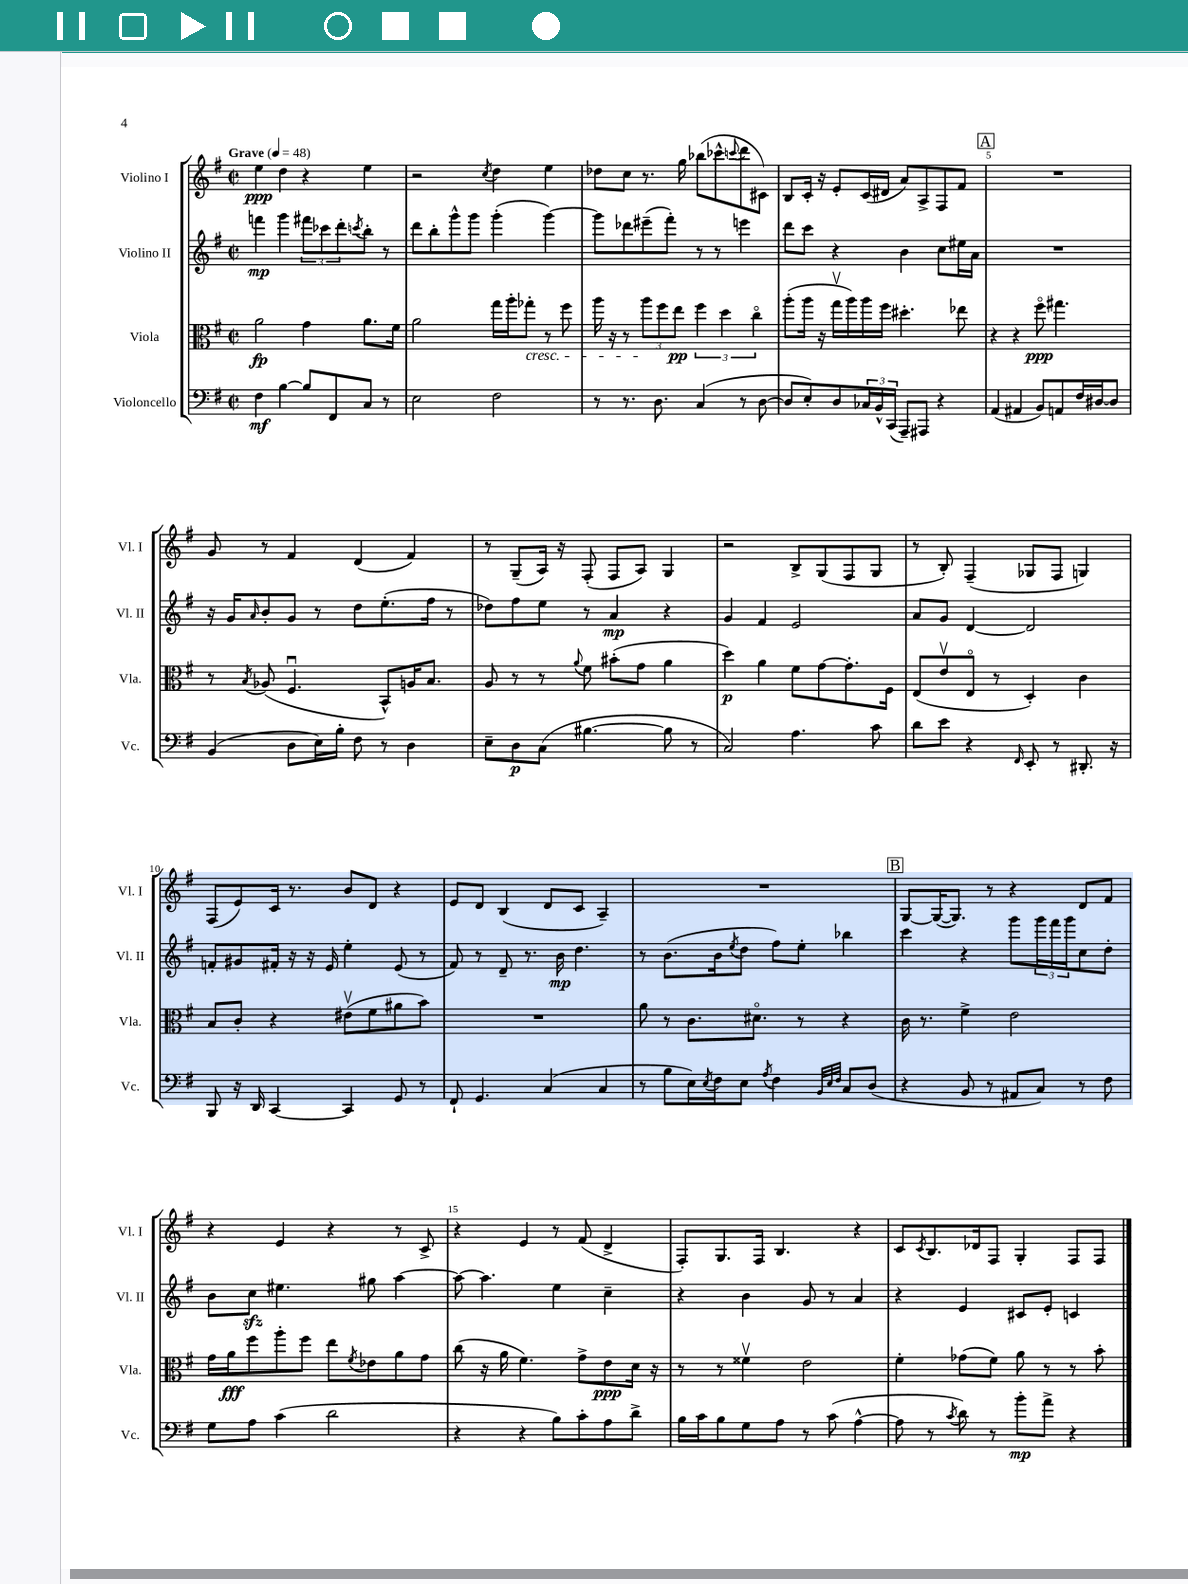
<<
\new StaffGroup <<
\new Staff = "s0" \with { instrumentName = "Violino I" shortInstrumentName = "Vl. I" } {
    \clef treble \key g \major \defaultTimeSignature \time 2/2 \tempo "Grave" 4 = 48
    e''4\ppp d''4 r4 e''4 |
    r2 \acciaccatura { c''8 } d''4 e''4 |
    des''8 c''8 r8. g''16 bes''8( ces'''8-^ \appoggiatura { c'''8 } d'''8 cis'8) |
    b8 c'16-. r16 e'8-. c'16( dis'16 a'8) a8-> fis8 fis'8 |
    \mark \markup { \box "A" } R1 |
    g'8 r8 fis'4 d'4( fis'4) |
    r8 g8--( a16) r16 fis8-.( fis8 a8) g4 |
    r2 b8-> g8( fis8 g8 |
    r8 b8-.) fis4--( ges8 fis8 g4) |
    fis8( e'8) c'16 r8. b'8 d'8 r4 |
    e'8 d'8 b4( d'8 c'8 a4--) |
    R1 |
    \mark \markup { \box "B" } g8~ g16~( g8.) r8 r4 d'8 fis'8 |
    r4 e'4 r4 r8 c'8-> |
    r4 e'4 r8 fis'8( d'4-> |
    fis8-.) g8. fis16 b4. r4 |
    c'8 \acciaccatura { c'8 } b8. des'16 fis8 g4-. fis8 fis8 \bar "|." |
}
\new Staff = "s1" \with { instrumentName = "Violino II" shortInstrumentName = "Vl. II" } {
    \clef treble \key g \major \defaultTimeSignature \time 2/2
    f'''4\mp g'''4 \tuplet 3/2 { fis'''8 ces'''8 d'''8-. } \acciaccatura { c'''8 } b''8-. r8 |
    d'''8 b''8-. g'''8-^ g'''8 g'''4-.( g'''4~) |
    g'''8 des'''8 eis'''8--( fis'''8-.) r8 r8 e'''4 |
    d'''8 c'''8 r4 b'4 c''8 eis''16 a'16 |
    \mark \markup { \box "A" } R1 |
    r16 g'16 \grace { a'16 } b'8-. g'8 r8 d''8 e''8.-.( fis''16 r8 |
    des''8) fis''8 e''8 r8 a'4\mp r4 |
    g'4 fis'4 e'2 |
    a'8 g'8 d'4~ d'2 |
    f'8-. gis'8 fis'16-. r16 r16 e'16 e''4-. e'8( r8 |
    fis'8) r8 d'8-- r8. b'16\mp d''4. |
    r8 b'8.( b'16 \acciaccatura { e''8 } d''8 fis''8) e''8-. bes''4 |
    \mark \markup { \box "B" } c'''4 r4 g'''8 \tuplet 3/2 { g'''16 fis'''16 g'''16 } c''8 d''8-. |
    b'8 c''8\sfz eis''4. gis''8 a''4~ |
    a''8~ a''4. e''4 c''4-- |
    r4 b'4 g'8 r8 a'4 |
    r4 e'4 cis'8 e'8-. c'4 \bar "|." |
}
\new Staff = "s2" \with { instrumentName = "Viola" shortInstrumentName = "Vla." } {
    \clef alto \key g \major \defaultTimeSignature \time 2/2
    a'2\fp g'4 a'8. fis'16 |
    a'2 g''16 a''16-. ges''8-.\cresc r8 fis''8 |
    a''16 r16 r8 \tuplet 3/2 { a''8\! fis''8 e''8\pp } \tuplet 3/2 { fis''4 d''4 c''4\flageolet } |
    a''8-.( a''16 r16 g''16\upbow a''16) a''16 fis''16 dis''4.-. ees''8 |
    \mark \markup { \box "A" } r4 r4 fis''8\flageolet\ppp gis''4. |
    r8 \acciaccatura { b8 } aes8( fis4.\downbow b,8-^) a16 b8. |
    a8 r8 r8 \appoggiatura { a'8 } fis'8 bis'8-.( g'8 a'4 |
    d''4\p) a'4 fis'8 g'8~ g'8.-. fis16 |
    e8( e'8\upbow e8\flageolet r8 d4-.) c'4 |
    b8 c'8-. r4 eis'8\upbow( fis'8 ais'8 b'8) |
    R1 |
    a'8 r8 c'8. dis'8.\flageolet r8 r4 |
    \mark \markup { \box "B" } c'16 r8. fis'4-> e'2 |
    g'16 a'16\fff fis''8 a''8-. fis''8 e''8 \acciaccatura { fis'8 } ees'8 a'8 g'8 |
    c''8( r16 a'16 fis'4.) g'8-> e'8\ppp d'16 r16 |
    r8 r8 fisis'4\upbow e'2 |
    fis'4-. ges'8( fis'8) a'8 r8 r8 b'8-. \bar "|." |
}
\new Staff = "s3" \with { instrumentName = "Violoncello" shortInstrumentName = "Vc." } {
    \clef bass \key g \major \defaultTimeSignature \time 2/2
    fis4\mf b4~ b8 fis,8 c8 r8 |
    e2 fis2 |
    r8 r8. d8. c4( r8 d8~ |
    d8 e8-.) d8 \tuplet 3/2 { ces16 b,16-^ c,16( } a,,8--) ais,,8 r4 |
    \mark \markup { \box "A" } a,4( ais,4 b,8) a,8 fis16 dis16~ dis8 |
    b,4( d8 e16) b16-. fis8 r8 d4 |
    e8-- d8\p c8( bis4.~ bis8 r8 |
    c2) a4. c'8 |
    d'8 e'8 r4 \grace { fis,16 } e,8-. r8 dis,8.-. r16 |
    b,,8 r16 d,16 c,4~ c,4 g,8 r8 |
    fis,8-! g,4. c4( c4 |
    r8 b8 e16) \acciaccatura { e8 } fis16 e8 \acciaccatura { a8 } fis4 \grace { b,32 e32 fis32 } c8 d8( |
    \mark \markup { \box "B" } r4 b,8 r8 ais,8 c8) r8 fis8 |
    g8 a8 c'4( d'2 |
    r4 r4 b8) c'8-. a8 d'8-> |
    b16 c'16 b8 g8 a8 r8 c'8( a4~-^ |
    a8 r8 \acciaccatura { c'8 } d'8) r8 b'8-.\mp a'8-> r4 \bar "|." |
}
>>
>>
\layout { \context { \Score \override BarNumber.break-visibility = ##(#f #t #t) barNumberVisibility = #(every-nth-bar-number-visible 5) } }
